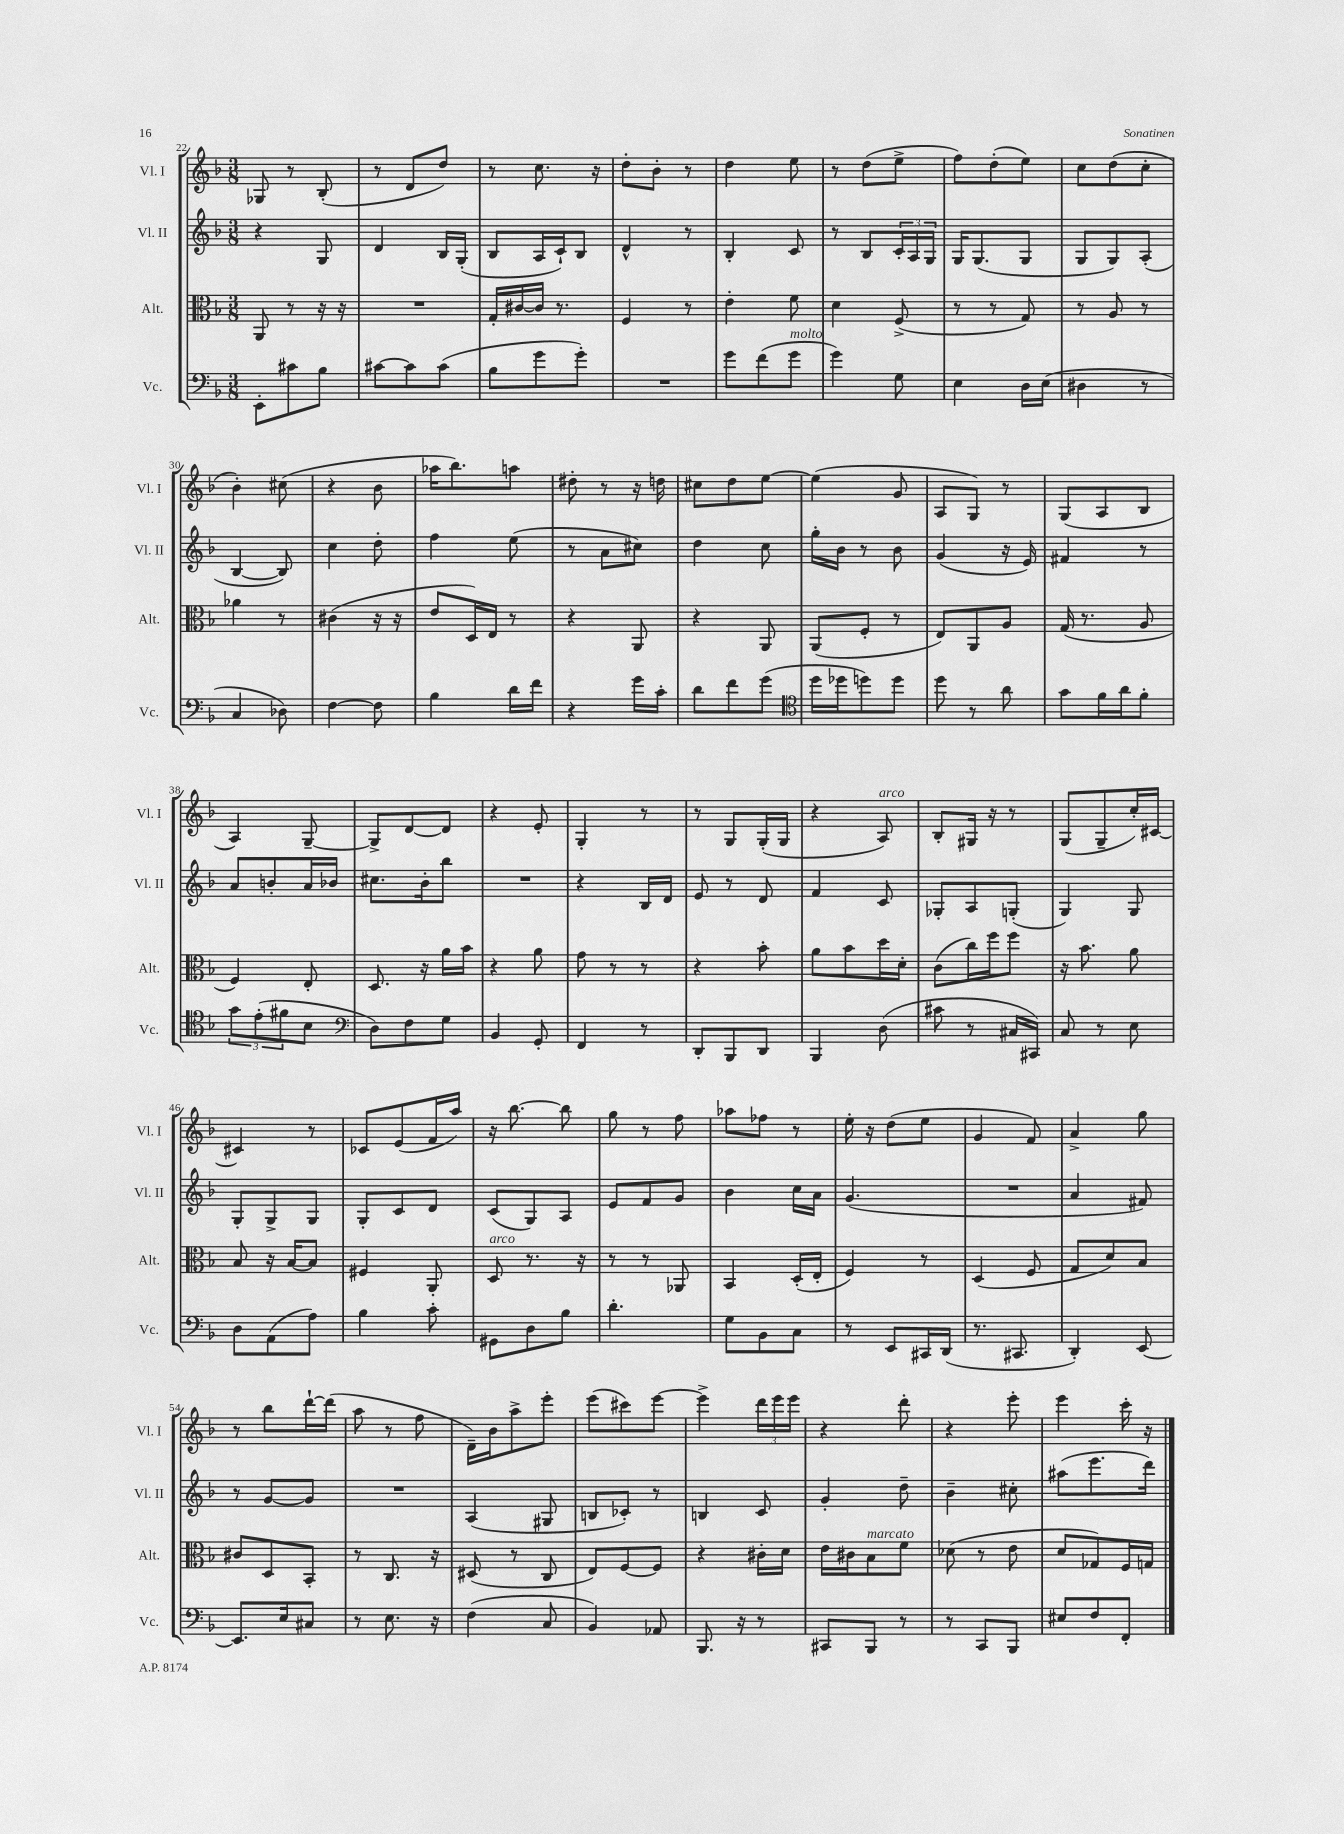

**kern	**kern	**kern	**kern
*part4	*part3	*part2	*part1
*staff4	*staff3	*staff2	*staff1
*I"Vc.	*I"Alt.	*I"Vl. II	*I"Vl. I
*I'Vc.	*I'Alt.	*I'Vl. II	*I'Vl. I
*clefF4	*clefC3	*clefG2	*clefG2
*k[b-]	*k[b-]	*k[b-]	*k[b-]
*M3/8	*M3/8	*M3/8	*M3/8
=22	=22	=22	=22
8EE'\L	8AA/	4r	8G-X/
8c#X\	8r	.	8r
8B-\J	16r	8G/	(8B-'/
.	16r	.	.
=23	=23	=23	=23
[8c#X\L	4.r	4d/	8r
8c#\]	.	.	8d/L
(8c#\J	.	16B-/LL	8dd/J)
.	.	(16G'/JJ	.
=24	=24	=24	=24
8B-\L	16G'/LL	8B-/L	8r
.	[16c#X/	.	.
8g\	16c#/JJ]	16A/L	8.cc\
.	8.r	16c`/J)	.
8g'\J)	.	8B-/J	.
.	.	.	16r
=25	=25	=25	=25
4.r	4F/	4d^^/	8dd'\L
.	.	.	8b-'\J
.	8r	8r	8r
=26	=26	=26	=26
8g\L	4e'\	4B-'/	4dd\
(8f\	.	.	.
!LO:TX:a:i:t=molto	!	!	!
8g\J	8f\	8c/	8ee\
=27	=27	=27	=27
4g\)	4d\	8r	8r
.	.	8B-/L	(8dd\L
8G\	(8F^/	24c'/L	8ee^\J
.	.	24A/	.
.	.	24G/JJ	.
=28	=28	=28	=28
4E\	8r	16G/KL	8ff\L)
.	.	(8.G/	.
.	8r	.	(8dd'\
16D\LL	8G/)	8G/J	8ee\J)
(16E\JJ	.	.	.
=29	=29	=29	=29
4D#X\	8r	8G/L	8cc\L
.	8A/	8G/)	(8dd\
8r	8r	(8A'/J	8cc'\J
!!LO:LB:g=z
=30	=30	=30	=30
4C/	4a-X\	[4B-/	4b-'\)
8D-X\)	8r	8B-/])	(8cc#X\
=31	=31	=31	=31
[4F\	(4c#X\	4cc\	4r
8F\]	16r	8dd'\	8b-\
.	16r	.	.
=32	=32	=32	=32
4B-\	8e/L	4ff\	16aa-X\KL
.	.	.	8.bb-\)
.	16D/L)	.	.
.	16E/JJ	.	.
16d\LL	8r	(8ee\	8aan\J
16f\JJ	.	.	.
=33	=33	=33	=33
4r	4r	8r	8dd#X'\
.	.	8a\L	8r
16g\LL	8AA/	8cc#X\J)	16r
16c'\JJ	.	.	16ddn\
=34	=34	=34	=34
8d\L	4r	4dd\	8cc#X\L
8f\	.	.	8dd\
(8g\J	8AA/	8cc\	[8ee\J
=35	=35	=35	=35
*clefC4	*	*	*
16dd\LL	(8AA/L	16gg'\LL	(4ee\]
16dd-X\J	.	16b-\JJ	.
8ddn\)	8F'/J	8r	.
8dd\J	8r	8b-\	8g/
=36	=36	=36	=36
8dd\	8E/L)	(4g/	8A/L
8r	8AA/	.	8G/J)
8a\	8A/J	16r	8r
.	.	16e/)	.
=37	=37	=37	=37
8g\L	(16G/	4f#X/	(8G/L
.	8.r	.	.
16f\L	.	.	8A/
16a\J	.	.	.
8f'\J	8A/	8r	8B-/J
!!LO:LB:g=z
=38	=38	=38	=38
12g\L	4F/)	8a/L	4A/)
(12e'\	.	.	.
.	.	8bn'/	.
12f#X\	.	.	.
8B-\J	8E'/	16a/L	[8G~/
.	.	16b-X/JJ	.
=39	=39	=39	=39
*clefF4	*	*	*
8D\L)	8.D/	8.cc#X\L	8G^/L]
8F\	.	.	[8d/
.	16r	16b-'\k	.
8G\J	16a\LL	8bb-\J	8d/J]
.	16b-\JJ	.	.
=40	=40	=40	=40
4BB-/	4r	4.r	4r
8GG'/	8a\	.	8e'/
=41	=41	=41	=41
4FF/	8g\	4r	4G'/
.	8r	.	.
8r	8r	16B-/LL	8r
.	.	16d/JJ	.
=42	=42	=42	=42
8DD'/L	4r	8e/	8r
8BBB-/	.	8r	8G/L
8DD/J	8b-'\	8d/	(16G'/L
.	.	.	16G/JJ
=43	=43	=43	=43
4BBB-/	8a\L	4f/	4r
.	8b-\	.	.
!	!	!	!LO:TX:a:i:t=arco
(8D\	16dd\L	8c/	8A/)
.	16d'\JJ	.	.
=44	=44	=44	=44
8c#X\	(8c\L	8G-X'/L	8B-'/L
8r	16cc\L)	8A/	16G#X/Jk
.	16ff\J	.	16r
16C#X/LL	8ff\J	(8Gn'/J	8r
16CC#X/JJ)	.	.	.
=45	=45	=45	=45
8C/	16r	4G/)	(8G/L
.	8.b-\	.	.
8r	.	.	8G~/
8E\	8a\	8G/	16cc'/L)
.	.	.	[16c#X/JJ
!!LO:LB:g=z
=46	=46	=46	=46
8D\L	8B-/	8G'/L	4c#X/]
(8AA\	16r	8G^/	.
.	[16B-/KL	.	.
8A\J)	8B-/J]	8G/J	8r
=47	=47	=47	=47
4B-\	4F#X/	8G'/L	8c-X/L
.	.	8c/	(8e/
8c'\	8AA'/	8d/J	16f/L
.	.	.	16aa/JJ)
=48	=48	=48	=48
!	!LO:TX:a:i:t=arco	!	!
8GG#X\L	8D/	(8c/L	16r
.	.	.	[8.bb-\
8D\	8.r	8G/)	.
8B-\J	.	8A/J	8bb-\]
.	16r	.	.
=49	=49	=49	=49
4.d'\	8r	8e/L	8gg\
.	8r	8f/	8r
.	8AA-X/	8g/J	8ff\
=50	=50	=50	=50
8G\L	4BB-/	4b-\	8aa-X\L
8BB-\	.	.	8ff-X\J
8C\J	(16D'/LL	16cc\LL	8r
.	16E'/JJ	16a\JJ	.
=51	=51	=51	=51
8r	4F/)	(4.g/	16ee'\
.	.	.	16r
8EE/L	.	.	(8dd\L
16CC#X/L	8r	.	8ee\J
(16DD/JJ	.	.	.
=52	=52	=52	=52
8.r	(4D/	4.r	4g/
8.CC#X/	.	.	.
.	8F/	.	8f/)
=53	=53	=53	=53
4DD'/)	8G/L	4a/	4a^/
.	8d/)	.	.
[8EE/	8B-/J	8f#X/)	8gg\
!!LO:LB:g=z
=54	=54	=54	=54
8.EE/L]	8c#X/L	8r	8r
.	8D/	[8g/L	8bb-\L
16E/k	.	.	.
8C#X/J	8BB-'/J	8g/J]	[16ddd`\L
.	.	.	(16ddd\JJ]
=55	=55	=55	=55
8r	8r	4.r	8aa\
8.E\	8.C/	.	8r
.	.	.	8ff\
16r	16r	.	.
=56	=56	=56	=56
(4F\	(8D#X/	(4A/	16d~\LL)
.	.	.	16b-\J
.	8r	.	8aa^\
8C/	8C/	8G#X/	8eee'\J
=57	=57	=57	=57
4BB-/)	8E/L)	8Bn/L	(8eee\L
.	[8F/	8c-X'/J)	8ccc#X\)
8AA-X/	8F/J]	8r	[8eee\J
=58	=58	=58	=58
8.BBB-/	4r	4Bn/	4eee^\]
16r	.	.	.
8r	16c#X'\LL	8c/	24ddd\LL
.	.	.	24eee\
.	16d\JJ	.	.
.	.	.	24eee\JJ
=59	=59	=59	=59
8CC#X/L	16e\LL	4g'/	4r
.	16c#X\J	.	.
!	!LO:TX:a:i:t=marcato	!	!
8BBB-/J	8B-\	.	.
8r	8f\J	8dd~\	8ddd'\
=60	=60	=60	=60
8r	(8d-X\	4b-~\	4r
8CC/L	8r	.	.
8BBB-/J	8e\	8cc#X'\	8eee'\
=61	=61	=61	=61
8E#X/L	8d/L	(8aa#X\L	4eee\
8F/	8G-X/)	8.eee\	.
8FF'/J	16F/L	.	16ccc'\
.	16Gn/JJ	16ddd\Jk)	16r
==	==	==	==
*-	*-	*-	*-
